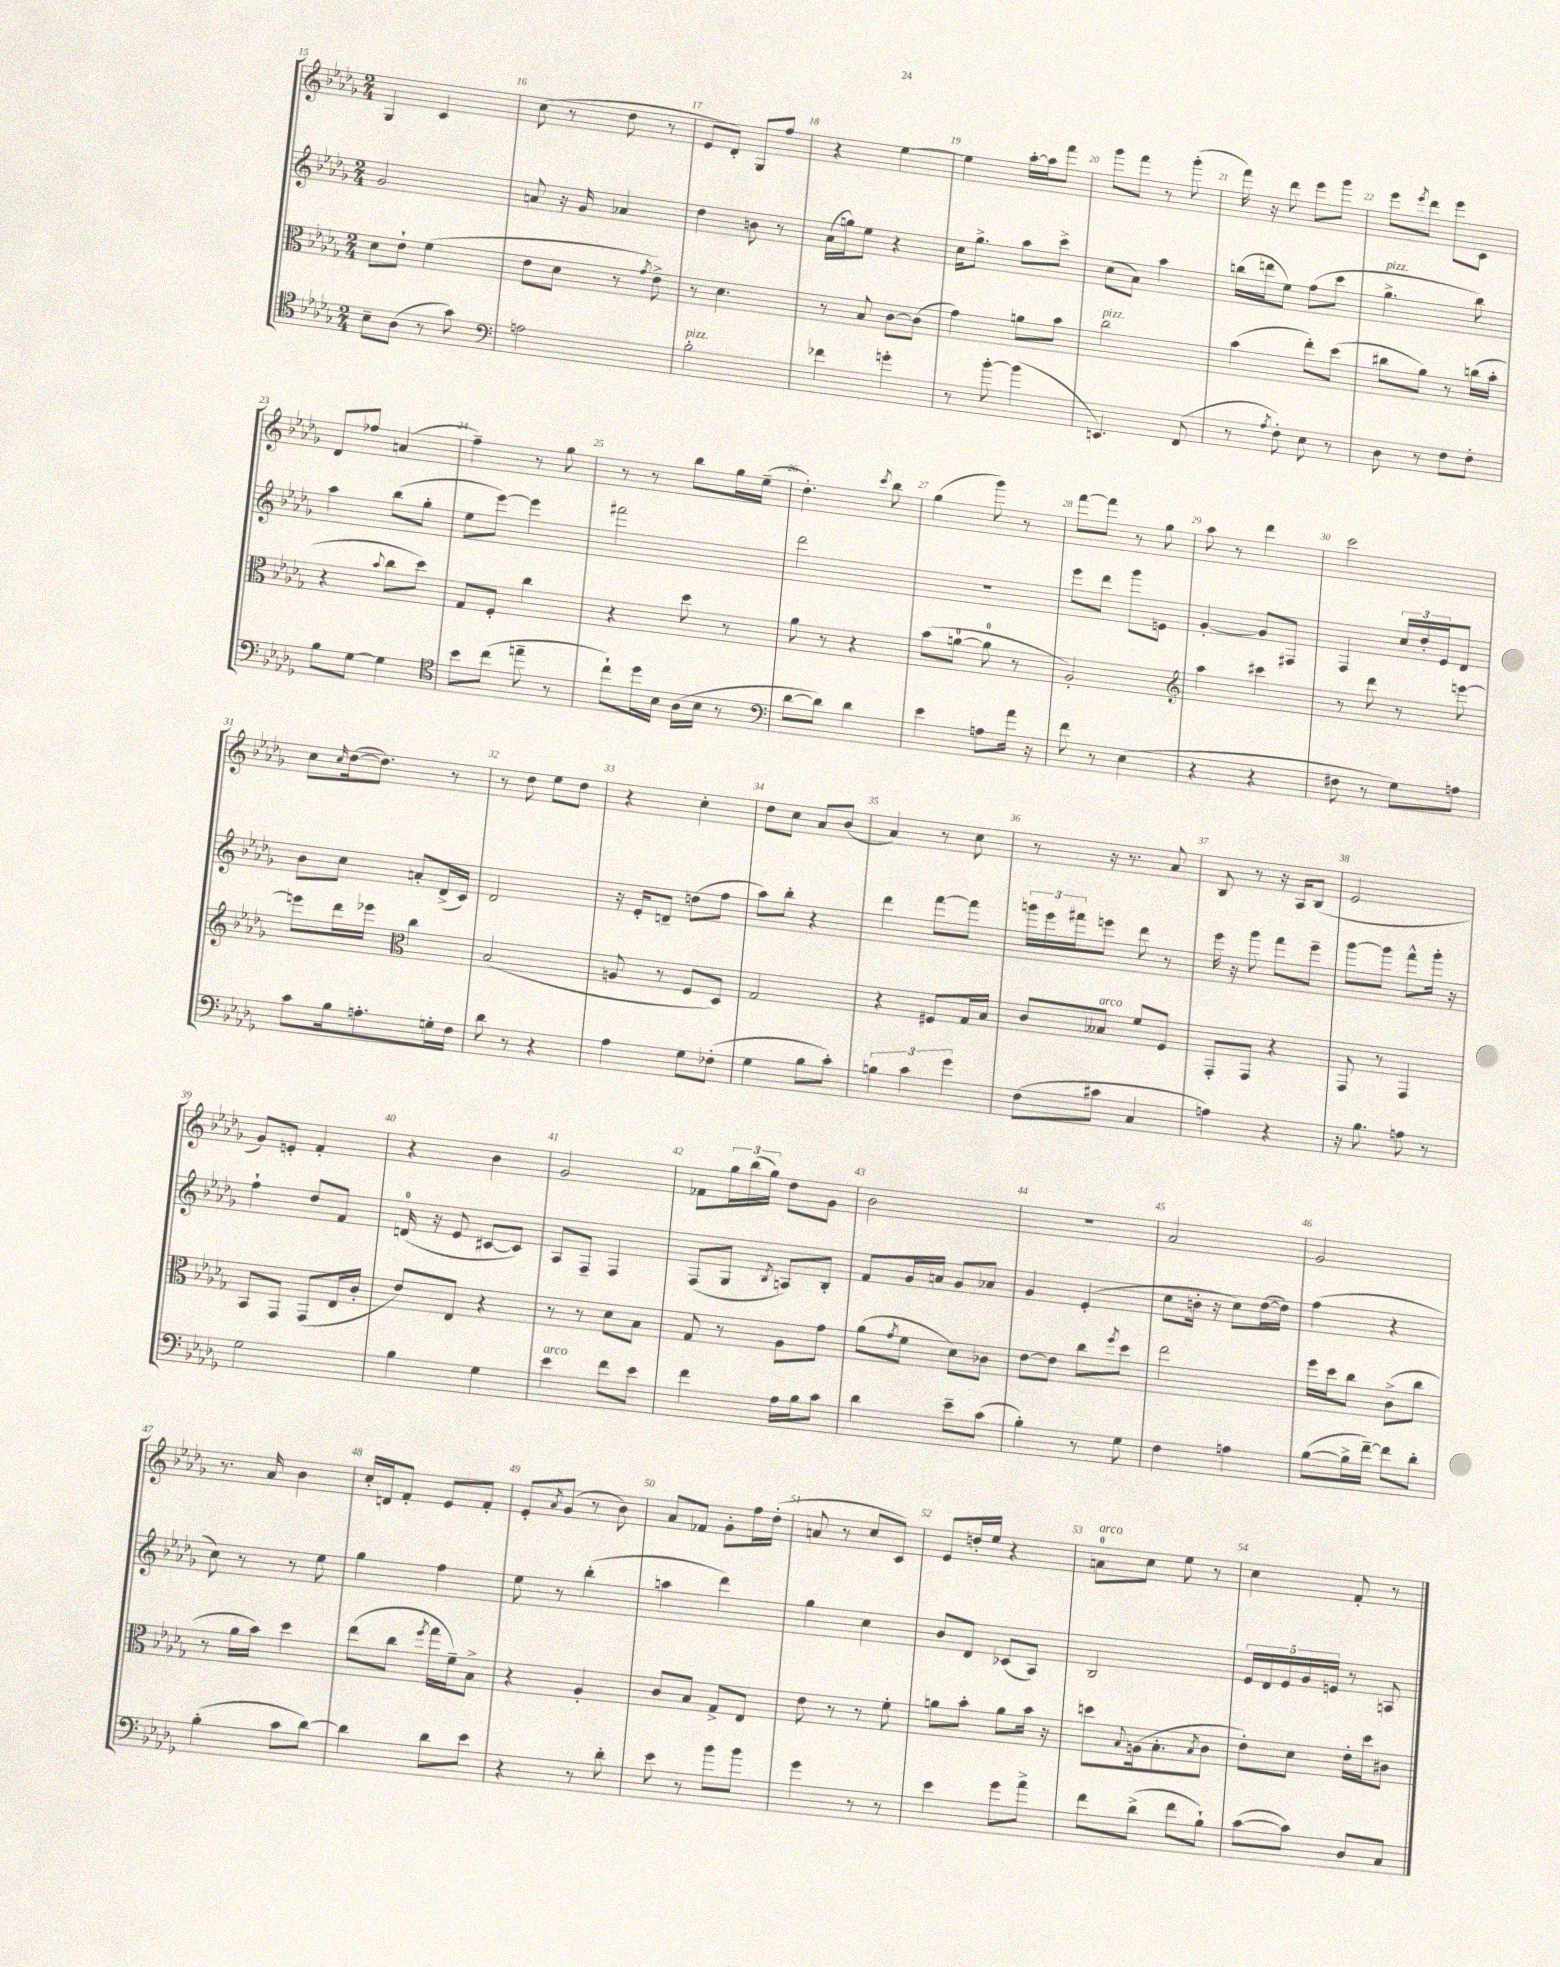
<<
\new StaffGroup <<
\new Staff = "s0" {
    \clef treble \key des \major \numericTimeSignature \time 2/4
    ges4 c'4 |
    c''8( r8 des''8 r8 |
    ees'8 des'8-.) ges8 f''8 |
    r4 ees''4~ |
    ees''4 aes''16~-. aes''16 f'''8 |
    ges'''8 f'''8 r8 ges'''8-.( |
    f'''16) r16 des'''8 ees'''8 ges'''8 |
    ees'''8 \acciaccatura { ees'''8 } des'''8 ees'''8 c'8 |
    des'8 fes''8 a'4( |
    f''4--) r8 ges''8 |
    r8 r8 bes''8 ges''16 ees''16--( |
    des''4.-.) \acciaccatura { c'''8 } bes''8 |
    ges''4( ges'''8) r8 |
    f'''8~ f'''8 r8 ges''8 |
    aes''8 r8 des'''4 |
    c'''2 |
    c''8 \grace { c''16 } des''16~( des''8.) r8 |
    r8 des''8 ees''8 des''8 |
    r4 c''4-. |
    des''8 c''8 aes'8 bes'8( |
    aes'4) r8 c''8 |
    r8 r16 r8. aes'8 |
    bes8 r8 r16 aes16 bes8( |
    ees'2 |
    ges'8) e'8-. f'4-. |
    r4 bes'4 |
    ges'2 |
    fes'8 \tuplet 3/2 { ges''16 bes''16( ges''16) } des''8 ges'8 |
    bes'2 |
    r2 |
    aes'2 |
    ges'2 |
    r8. aes'16 bes'4 |
    c''16-. d'16 f'8-. ees'8 f'8-. |
    ees'8-. \acciaccatura { aes'8 } ges'8( r8 bes'8) |
    aes'8 fes'8 ges'8-. f''16 des''16-.( |
    a'8 r8 c''8 c'8) |
    ees'8 d''16-. ees''16 r4 |
    a'8-0^\markup { \italic "arco" } c''8 ees''8 r8 |
    c''4 f'8-. r8 \bar "|." |
}
\new Staff = "s1" {
    \clef treble \key des \major \numericTimeSignature \time 2/4
    ges'2 |
    a'8 r16 ges'16 aes'4 |
    des''4 b'8 r8 |
    aes'16( g''16) ees''8 r4 |
    c''16 ges''8.-> aes''8 c'''8-> |
    c''8( aes'8) aes''4 |
    b''16( d'''16 ees''8) f''8( c'''8 |
    ges''4.->^\markup { \italic "pizz." } bes''8) |
    aes''4 bes''8( ges''8-. |
    ees''8 ees'''8~) ees'''4 |
    fis'''2 |
    des'''2 |
    r2 |
    ees'''8 des'''8 ges'''8 e'8 |
    ges'4~-. ges'8 fis8 |
    f4 \tuplet 3/2 { c''16 des''16-. ees'16 } des'8 |
    bes'8 c''8 a'8-. des'16->( c'16) |
    des'2 |
    r16 ees'16-. d'8-- d''8( f''8 |
    aes''8) bes''8-. r4 |
    des'''4 f'''8~ f'''8 |
    \tuplet 3/2 { g'''16 ees'''16 fis'''16 } e'''8 des'''8 r8 |
    ees'''16 r16 ges'''8 f'''8 ees'''8-- |
    ges'''8~ ges'''8 f'''8-^ ges'''16-. r16 |
    f''4-! des''8 f'8 |
    d'16-0( r16 ees'8 cis'8~ cis'8) |
    aes8 f8-- f4 |
    f8( ges8 \acciaccatura { bes8 } a8) bes8-. |
    f'8 ges'16 a'16 ges'8 aes'8 |
    ges'4 ees'4-.( |
    c''8 b'16-. r16 c''8) des''16~( des''16) |
    f''4( r4 |
    c''8) r8 r8 ees''8 |
    ges''4 f''4 |
    ees''8 r8 bes''4-.( |
    a''4 des'''4) |
    ges''4 c''4 |
    bes'8 des'8 ces'8( aes8) |
    bes2 |
    \tuplet 5/4 { ees'16 des'16 ees'16 ges'16 e'16 } r8 a8 \bar "|." |
}
\new Staff = "s2" {
    \clef alto \key des \major \numericTimeSignature \time 2/4
    des'8 ees'8-! f'4( |
    ees'8 des'8 r8 \acciaccatura { ges'8 } ees'8->) |
    r8 des'4. |
    r8 bes8 c'8~ c'8( |
    ges'4) a'8 bes'8 |
    c''2^\markup { \italic "pizz." } |
    bes'4( ees''8-.) des''8( |
    cis''8 aes'8) r8 c''16( bes'16-. |
    r4 \appoggiatura { bes'8 } c''8 des''8) |
    ges8 f8-. c''4 |
    r4 des''8 r8 |
    aes'8 r8 r4 |
    bes'8( a'8-0~ a'8-0 r8 |
    aes2-.) |
    \clef treble aes''4 cis'''4 |
    r8 des'''8 r8 e'''8~ |
    e'''8 des'''16 ees'''16 \clef alto c''4 |
    bes2( |
    a8 r8 f8 des8) |
    ges2 |
    r4 fis8 ges16 bes16 |
    c'8 beses8^\markup { \italic "arco" } f'8 f8 |
    ges,8-. ges,8 r4 |
    ges,8 r8 ges,4 |
    bes,8 ges,8 ges,8( ees16 c'16-. |
    ees'8) ees8 r4 |
    r8 r8 des'8 bes8 |
    ges8 r8 aes8 ges'8 |
    aes'8( \acciaccatura { ges'8 } f'8 des'8) ces'8 |
    ees'8~ ees'8 c''8 \acciaccatura { f''8 } des''8 |
    ees''2 |
    f''16 des''16 c''8 c'8->( c''8 |
    r8 aes'16 bes'16) des''4 |
    ees''8( c''8 \acciaccatura { f''8 } ges''16 f'16--) bes8-> |
    r4 aes4-. |
    c'8 bes8 ges8-> ees8 |
    ees'8 r8 r8 f'8-. |
    a'8 bes'8-. a'8 bes'16 r16 |
    d''8 \appoggiatura { bes8 } a16( bes8.-. \acciaccatura { bes8 } c'8 |
    ees'8-.) des'8 ees'16-. des''16 cis'8 \bar "|." |
}
\new Staff = "s3" {
    \clef tenor \key des \major \numericTimeSignature \time 2/4
    bes8-- aes8( r8 ges'8) |
    \clef bass a2 |
    bes2-.^\markup { \italic "pizz." } |
    fes'4 g'4-. |
    r8 bes'8~-. bes'4( |
    e,4.) f,8( |
    r8 \acciaccatura { aes8 } f8-.) ees8 r8 |
    des8 r8 f8 f8-. |
    bes8 ges8~ ges4 |
    \clef tenor bes'8 c''8( e''8-- r8 |
    c''8-!) des''16 bes16 aes16( bes16 r8 |
    \clef bass des'8~ des'8) des'4 |
    ees'4 a8 aes'16 r16 |
    f'8 r8 ees4( |
    r4 r4 |
    fis8 r8 ges8) a8 |
    c'8 bes16 a8.-. g16-. f16 |
    des'8 r8 r4 |
    aes4 ges8 fes8-.( |
    ges4 bes8 c'8-.) |
    \tuplet 3/2 { b4 c'4 ges'4 } |
    f8( cis'8 c4 |
    a4) r4 |
    r16 bes8. a8 r8 |
    ges2 |
    bes4 ges4 |
    ees'4^\markup { \italic "arco" } f'8 ees'8 |
    f'4 aes16 bes16 c'8 |
    des'4 ees'8-- c'8( |
    bes4-.) r8 ges8 |
    f4 a4 |
    bes8~( bes16-> f'16~--) f'8 des'8-. |
    bes4-.( c'8 des'8~) |
    des'4 des'8 ees'8 |
    r4 r8 des'8-. |
    ees'8 r8 bes'8 bes'8 |
    ges'4 r8 r8 |
    ees'4 ges'8 aes'8-> |
    f'8 des'8->( f'8 bes8-!) |
    c'8~( c'8) des8 c8 \bar "|." |
}
>>
>>
\layout { \context { \Score currentBarNumber = #15 \override BarNumber.break-visibility = ##(#f #t #t) barNumberVisibility = #all-bar-numbers-visible } }
